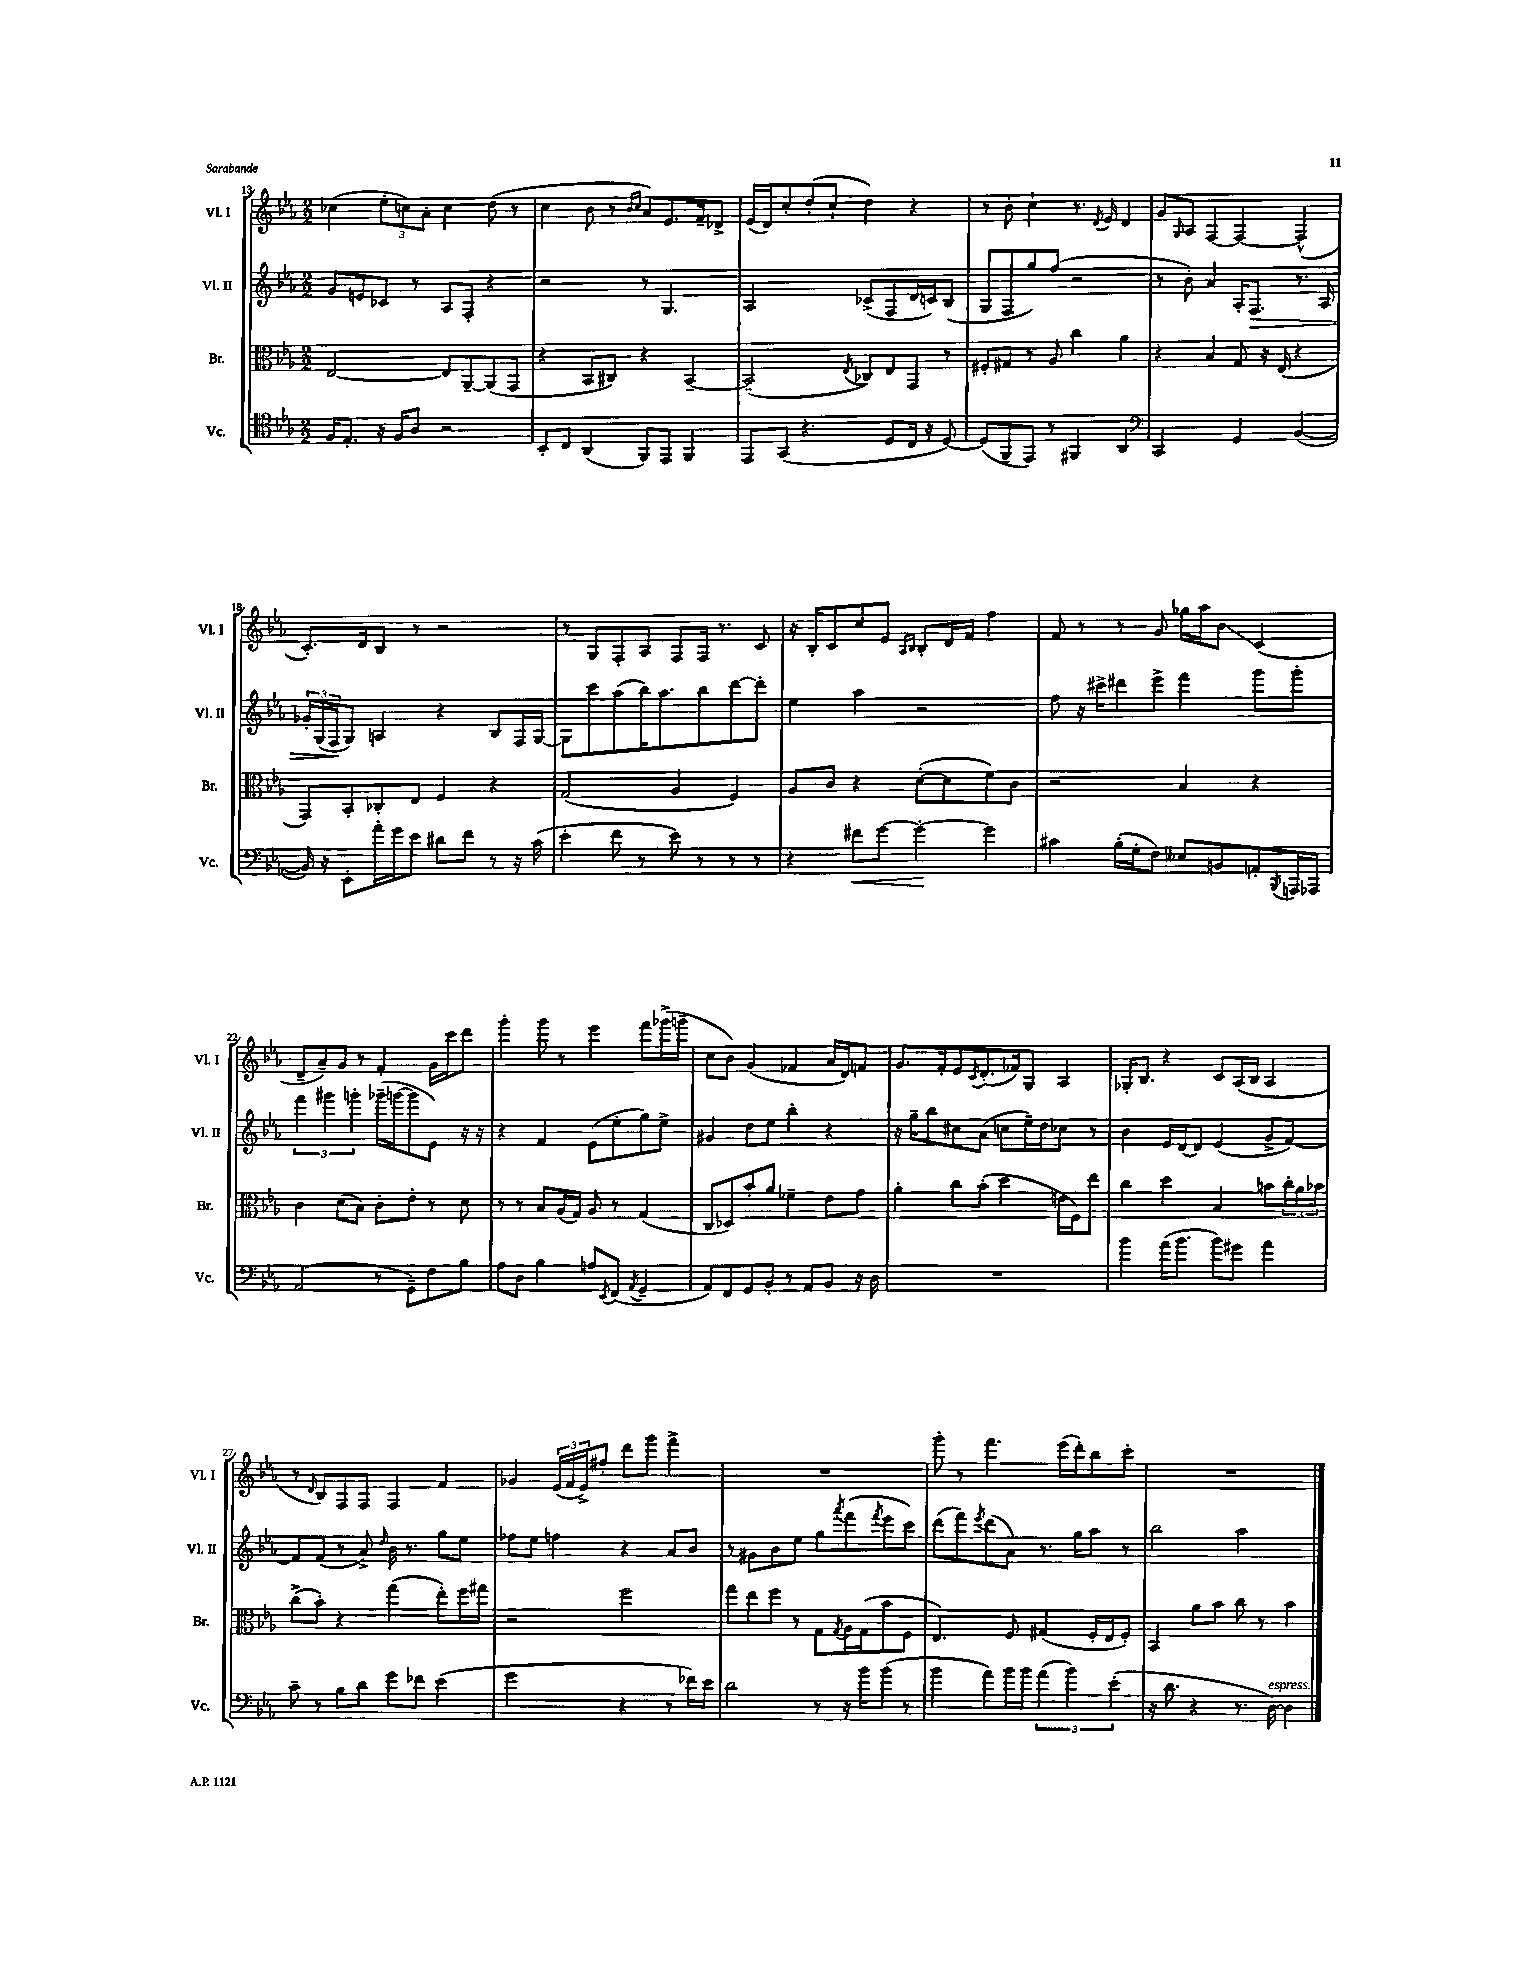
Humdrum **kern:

**kern	**kern	**kern	**kern
*staff4	*staff3	*staff2	*staff1
*clefC4	*clefC3	*clefG2	*clefG2
*k[b-e-a-]	*k[b-e-a-]	*k[b-e-a-]	*k[b-e-a-]
*M2/2	*M2/2	*M2/2	*M2/2
16F/LK	[2E-/	8g/L	(4cc-\
8.E-'/J	.	.	.
.	.	8e/	.
16r	.	8c-/J	12ee-'\L
16F/LK	.	.	.
.	.	.	12cc\)
8A-/J	.	8r	.
.	.	.	12a-'\J
2r	8E-/]L	8A-/L	4cc\
.	[8AA-~/	8F'/J	.
.	(8AA-/]	4r	(8dd\
.	8GG/J	.	8r
=	=	=	=
8BB-'/L	4r	2r	4cc\
8C/J	.	.	.
(4AA-/	8BB-/L	.	8b-\
.	8C#/J)	.	8r
.	.	.	16qqb-/LL
.	.	.	16qqcc/JJ
8FF/L)	4r	8r	8a-/L)
8EE-/J	.	4.G/	8.e-/
4FF/	[4BB-~/	.	.
.	.	.	16f~/k
.	.	.	8d-^/J
=	=	=	=
8EE-/L	(2BB-~/]	2A-/	(16e-/LL
.	.	.	16d/J)
(8GG/J	.	.	8cc'/
4.r	.	.	(8dd'/
.	.	.	8cc`/J
.	8qE-/	.	.
.	8C-/L)	(8c-^/L	4dd\)
8D/L	8E-/	8F/	.
16C/Jk	8GG/J	16d/L	4r
16r	.	16c/J)	.
[8D/)	8r	(8B-/J	.
=	=	=	=
(8D/]L	8F#'/L	8G/L	8r
8FF~/	8G#/J	8F/	8b-'\
8EE-/J)	8r	8gg/)	4cc`\
8r	8A-/	(8ff/J	.
4FF#/	4cc\	2r	8.r
.	.	.	8qd/
.	.	.	16e-/
4AA-/	4a-\	.	4d/
=	=	=	=
*clefF4	*	*	*
2CC/	4r	8r	8g/L
.	.	.	16qqG/
.	.	8b-'\)	8A-/J
.	4B-/	4a-/	[4F/
4GG/	8G/	16A-'/LK	4F/_
.	.	8.F/J	.
.	16r	.	.
.	(16E-/	.	.
([4BB-/	4r	8.r	(4F^^/]
.	.	16A-/	.
=	=	=	=
16BB-/])	8GG/L)	24g-'/LL	8.c'/L)
.	.	(24G/	.
16r	.	.	.
.	.	24F/J	.
8EE-'\L	8BB-'/	8G/J)	.
.	.	.	16d/k
16a-'\L	8C-'/	4A/	8B-/J
16g\J	.	.	.
8e-\J	8E-/J	.	8r
8d#\L	4F/	4r	2r
8f\J	.	.	.
8r	4r	8B-/L	.
16r	.	16F/L	.
(16c\	.	[16G/JJ	.
=	=	=	=
4e-'\	(2G/	8G\]L	8r
.	.	8ccc\	8G/L
8f\	.	(8aa-\	8F'/
8r	.	16bb-\K)	8A-/J
.	.	8.aa-\	.
8e-\)	4A-/	.	8F/L
8r	.	8bb-\	16F/Jk
.	.	.	8.r
8r	4F/)	[8ddd\	.
8r	.	8ddd'\]J	8c/
=	=	=	=
4r	8A-/L	4ee-\	16r
.	.	.	16B-'/LK
.	8c/J	.	8c/
8f#\L	4r	4aa-\	8cc/
[8g\J	.	.	8e-/J
.	.	.	16qqA-/LL
.	.	.	16qqB-/JJ
4g'\_	([8d'\L	2r	8B-'/L
.	8d\]	.	16d/L
.	.	.	16f/JJ
4g\]	8f\)	.	4ff\
.	8c\J	.	.
=	=	=	=
4c#\	2r	8ff\	8f/
.	.	16r	8r
.	.	16ccc#^\LK	.
(16B-'\LL	.	8ddd#\	8r
16G'\J	.	.	.
8F\J)	.	8eee-^\J	8g/
8E--/L	4B-/	4fff\	16gg-\LL
.	.	.	16aa-\J
8BB/	.	.	8b-\J
8AA'/	4r	8ggg\L	(4c/
8qBBB-/	.	.	.
16AAA/L	.	8ggg'\J	.
16AAA-/JJ	.	.	.
=	=	=	=
(2AA-/	4c\	6fff\	8d~/L
.	.	.	8a-~/)
.	.	6ggg#\	.
.	(8d\L	.	8g/J
.	.	6ggg'\	.
.	8B-\J)	.	8r
8r	8c'\L	(16ggg-~\LL	4f'/
.	.	[16ggg\J	.
8GG~\L)	8e-'\J	8ggg\]	.
8F\	8r	8e-\J)	16g\LL
.	.	.	16ccc\J
8B-\J	8d\	16r	8ddd\J
.	.	16r	.
=	=	=	=
8A-\L	8r	4r	4ggg'\
8D\J	8r	.	.
4B-\	8B-/L	4f/	8ggg\
.	(16A-/L	.	8r
.	16G/JJ)	.	.
8A/L	8A-/	(8e-\L	4eee-\
8qEE-/	.	.	.
(8FF/J	8r	8ee-'\	.
8qAA-/	.	.	.
4GG~/	(4G/	8gg\)	8fff\L
.	.	8ee-^\J	(16ggg-^\L
.	.	.	16ggg~\JJ
=	=	=	=
8AA-/L)	8C/L	4g#/	8cc\L
8FF/	8D-/)	.	8b-\J)
8GG/	8b-'/	8dd\L	(4g/
8BB-'/J	8a-/J	8ee-\J	.
8r	4f-~\	4bb-'\	4f-/
8AA-/L	.	.	.
8BB-/J	8e-\L	4r	16a-/LL
.	.	.	16d/J)
16r	8g\J	.	8f/J
16D\	.	.	.
=	=	=	=
1r	4a-'\	16r	8.g/L
.	.	16gg~\LK	.
.	.	8bb-\	.
.	.	.	16f'/k
.	8cc\L	8cc#\	8e-/
.	.	.	8qc/
.	(8b-'\J	(8a-\J	(8.d'/
.	4dd\	8cc\L	.
.	.	.	16f-/k)
.	.	16ee-~\L)	8G/J
.	.	16dd\J	.
.	16e\LL	8cc-\J	4A-/
.	16F\J)	.	.
.	8ee-\J	8r	.
=	=	=	=
4b-\	4cc\	4b-\	16G-'/LK
.	.	.	8.B-/J
(16a-\LK	4dd\	16e-/LL	4r
8.b-\J	.	[16d/J	.
.	.	8d/]J	.
8b-\L)	4B-/	(4e-/	8c/L
8g#\J	.	.	(16A-/L
.	.	.	16B-/JJ
4a-\	8b\L	8g^/L	4A-/
.	24cc'\L	[8f/J)	.
.	24a-\	.	.
.	24b-\JJ	.	.
=	=	=	=
8c~\	(8cc^\L	8f/]L	8r
.	.	.	16qqd/
8r	8b-'\J)	(8f/J	8B-/L)
8B-\L	4r	8r	8F/
8d\J	.	8a-^/)	8F/J
.	.	16qqdd/	.
8g\L	(4gg\	16b-\	4F/
.	.	8.r	.
8f-\J	.	.	.
(4e-\	8ee-'\L)	8gg\L	4f/
.	16ff\L	8ee-\J	.
.	16gg#\JJ	.	.
=	=	=	=
2g\	2r	8ff-\L	4g-/
.	.	8ee-\J	.
.	.	4ff\	(24e-/LL
.	.	.	24f/
.	.	.	24e-^/J)
.	.	.	8ff#'/J
4r	2ff\	4r	8ddd\L
.	.	.	8ggg\J
8r	.	8a-/L	4fff^\
16f-\LL)	.	8b-/J	.
16e-\JJ	.	.	.
=	=	=	=
2d\	8gg\L	8r	1r
.	8ee-\	8g#\L	.
.	8ff\J	8b-\	.
.	8r	8ee-\J	.
8r	8G\L	8gg\L	.
.	8qG/	8qaaa-/	.
16r	16A-\L	(8fff\	.
16b-\LK	(16G\J	.	.
.	.	8qfff/	.
(8b-\J	8b-\	8eee-\	.
8r	8F\J	8ccc\J)	.
=	=	=	=
4b-\	4.E-/)	(8ddd\L	8ggg'\
.	.	8fff\)	8r
.	.	8qeee-/	.
8a-\L)	.	(8ddd\	4.fff\
16b-\L	8F/	8a-\J)	.
16b-\JJ	.	.	.
(6a-\	(4G#/	8.r	.
.	.	.	(16eee-\LL
6b-\)	.	.	.
.	.	16gg\LK	16ddd'\J)
.	16F'/LL	8aa-\J	8bb-\
.	16E-/J	.	.
(6e-'\	.	.	.
.	8F'/J)	8r	8ccc'\J
=	=	=	=
16r	4BB-/	2bb-\	1r
8.d\	.	.	.
4r	8a-\L	.	.
.	8b-\J	.	.
8.r	8cc\	2aa-\	.
.	8r	.	.
[16D\)	.	.	.
4D\]	4b-\	.	.
==	==	==	==
*-	*-	*-	*-
